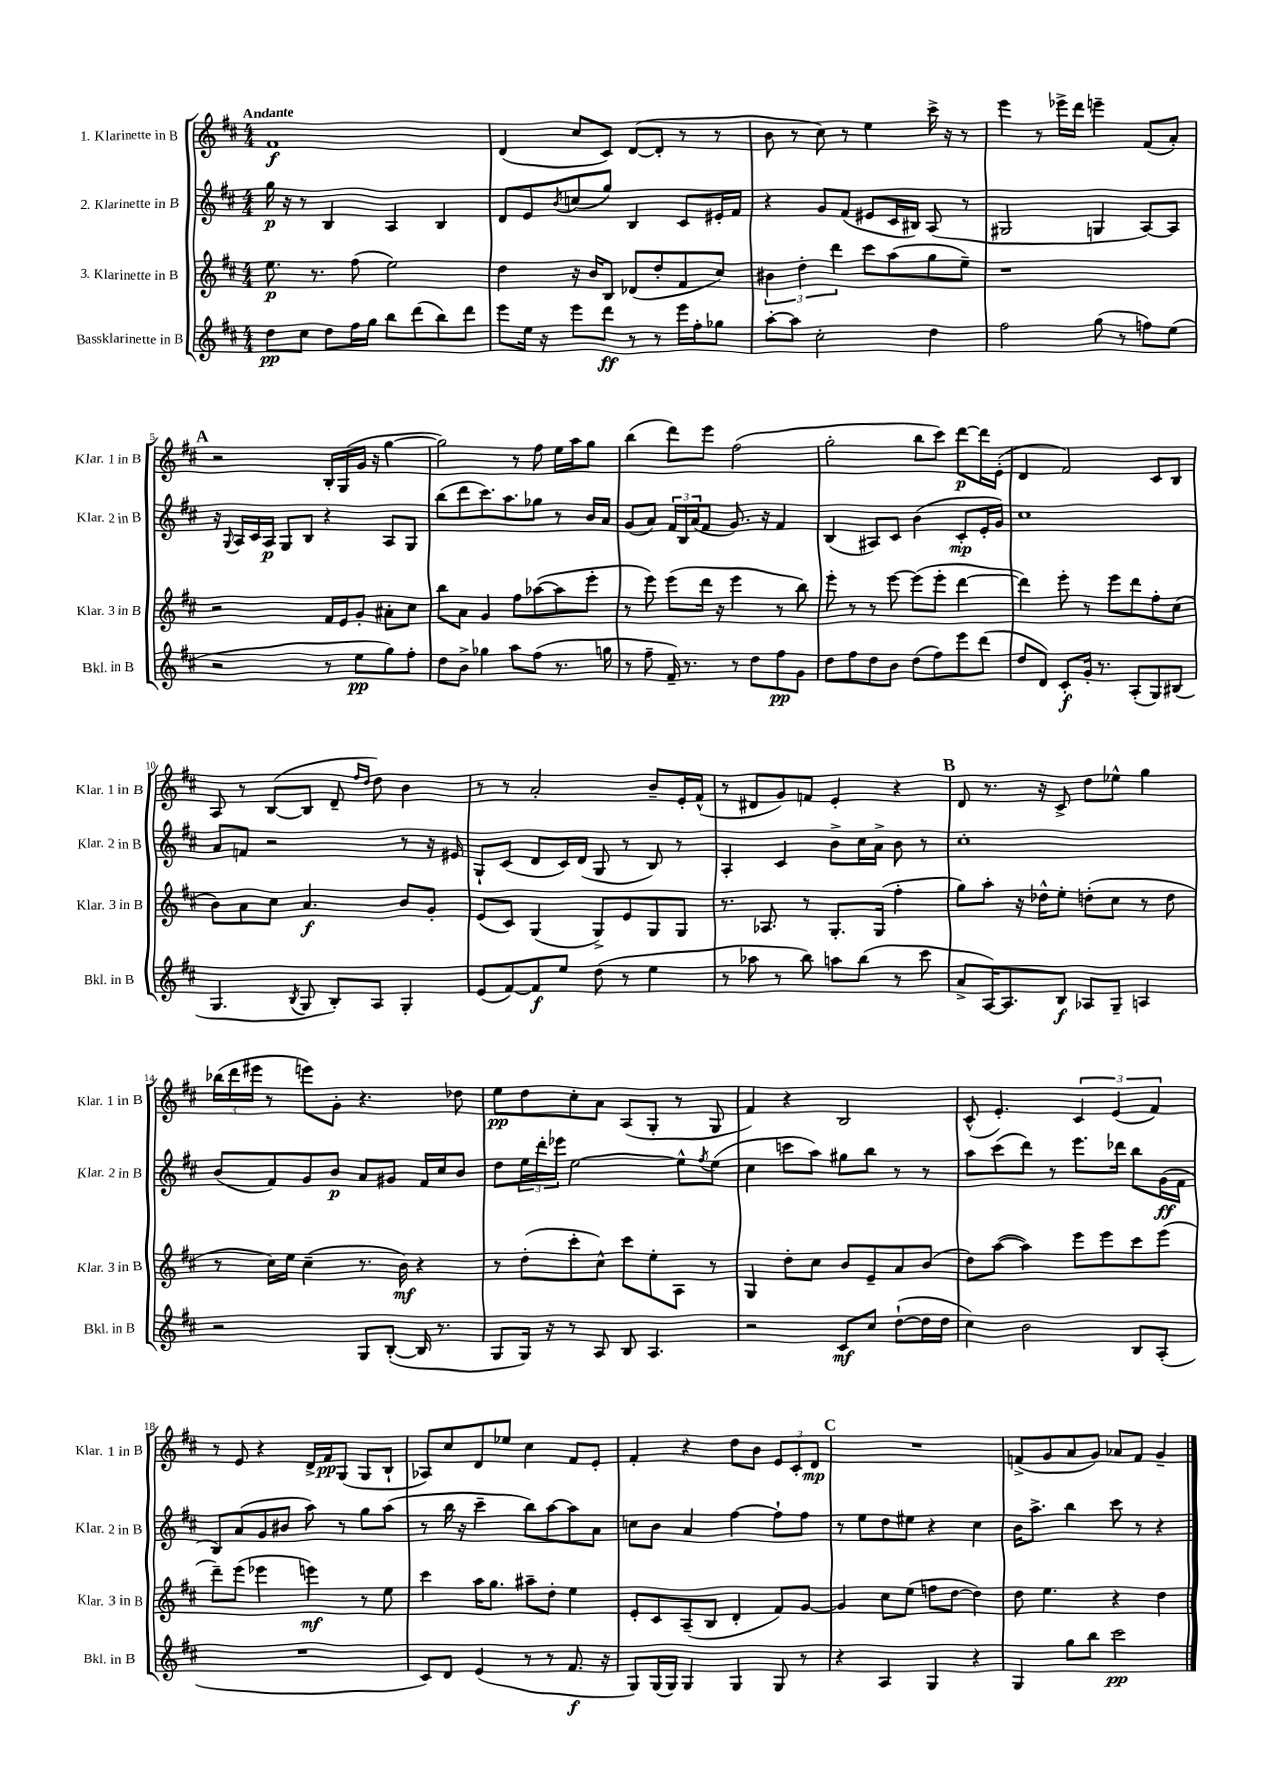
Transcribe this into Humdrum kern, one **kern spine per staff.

**kern	**kern	**kern	**kern
*staff4	*staff3	*staff2	*staff1
*clefG2	*clefG2	*clefG2	*clefG2
*k[f#c#]	*k[f#c#]	*k[f#c#]	*k[f#c#]
*M4/4	*M4/4	*M4/4	*M4/4
8dd	8.ee	16gg	1f#
.	.	16r	.
8cc#	.	8r	.
.	8.r	.	.
8dd	.	4B	.
16ff#	(8ff#	.	.
16gg	.	.	.
8bb	2ee)	4A	.
(8ddd	.	.	.
8bb)	.	4B	.
8ddd	.	.	.
=	=	=	=
8eee	4dd	8d	(4d
16ee	.	8e	.
16r	.	.	.
.	.	8qb	.
8eee	16r	(8cc	8cc#
.	16b	.	.
8ddd	8B	8gg)	8c#)
8r	(8d-	4B	([8d
8r	8dd'	.	8d']
16eee	8f#	8c#	8r
16ff#'	.	.	.
8gg-	8cc#)	16e#'	8r
.	.	16f#	.
=	=	=	=
[8aa'	6b#	4r	8b
8aa]	.	.	8r
.	6dd'	.	.
2cc#'	.	8g	8cc#)
.	6ddd	.	.
.	.	(8f#	8r
.	8ccc#	8e#	4ee
.	(8aa	16c#	.
.	.	16B#)	.
4dd	8gg	(8A	16ccc#^
.	.	.	16r
.	8ee~)	8r	8r
=	=	=	=
2ff#	1r	2G#	4eee
.	.	.	8r
.	.	.	16eee-^
.	.	.	16ddd
(8gg	.	4G	4eee~
8r	.	.	.
8ff)	.	[8A)	(8f#
(8ee	.	8A]	8a')
=	=	=	=
2r	2r	16r	2r
.	.	8qqG	.
.	.	16A	.
.	.	16c#	.
.	.	16A	.
.	.	8G	.
.	.	8B	.
8r	16f#	4r	16B'
.	16e	.	(16G
8ee	8g'	.	16g
.	.	.	16r
8gg)	8a#'	8A	[4gg
8ff#'	8cc#	8G	.
=	=	=	=
8dd	8bb	(8bb	2gg])
8b^	8a	8ddd	.
4gg-	4g	8.ccc#)	.
.	.	8.aa	.
8aa	8ff#	.	8r
(8ff#	([8aa-	8gg-	8ff#
8.r	8aa-]	8r	16ee
.	.	.	16aa
.	8eee'	16b	8gg
16gg	.	16a	.
=	=	=	=
8r	8r	(8g	(4bb
8ff#~	8eee)	8a)	.
16f#~)	(8eee	24f#	8ddd)
.	.	24B	.
8.r	.	.	.
.	.	(24a	.
.	16ddd	8f#	8eee
.	16r	.	.
8r	4eee	8.g)	(2ff#
8dd	.	.	.
.	.	16r	.
8ff#	8r	4f#	.
8g	8bb)	.	.
=	=	=	=
8dd	8eee'	(4B	2gg'
8ff#	8r	.	.
8dd	8r	8A#)	.
8b	[8eee	8c#	.
(8dd	(8eee]	(4b	8bb
8ff#)	8eee'	.	8ccc#)
8eee	[4ddd	8c#'	[8ddd
(8ddd	.	16e'	16ddd]
.	.	16g)	(16e'
=	=	=	=
8dd	4ddd])	1cc#	4d
8d)	.	.	.
8c#'	8eee'	.	2f#)
16g'	8r	.	.
8.r	.	.	.
.	8eee	.	.
(8A'	8ddd	.	.
8G)	8ff#'	.	8c#
(8B#	(8cc#	.	8B
=	=	=	=
4.G	8b)	8a	8A
.	8a	8f	8r
.	8cc#	2r	([8B
8qB	.	.	.
8G	4.a	.	8B]
8B')	.	.	8d~
.	.	.	16qqff#
.	.	.	16qqdd
8A	.	.	8dd)
4G'	8b	8r	4b
.	8g'	16r	.
.	.	16e#	.
=	=	=	=
(8e	(8e	8G`	8r
[8f#)	8c#)	(8c#	8r
8f#]	(4G	8d	2a'
8ee	.	16c#)	.
.	.	(16d	.
(8dd	8G^)	8G	.
8r	8e	8r	.
4ee	8G	8B)	8b~
.	8G	8r	16e'
.	.	.	(16f#^^
=	=	=	=
8r	8.r	4A'	8r
8aa-	.	.	8d#
.	8.A-	.	.
8r	.	4c#	8g)
8bb)	8r	.	8f
8aa	8.G'	8b^	4e'
(8bb	.	16cc#	.
.	(16G	16a^	.
8r	4ff#'	8b	4r
8ccc#	.	8r	.
=	=	=	=
8a^	8gg)	1cc#'	8d
[16A)	8aa'	.	8.r
8.A]	.	.	.
.	16r	.	.
.	16dd-^^	.	16r
8B	8ee'	.	8c#^
8A-	(8dd'	.	8dd
8G~	8cc#	.	8ee-^^
4A	8r	.	4gg
.	8dd	.	.
=	=	=	=
2r	8r	(8b	(24bb-
.	.	.	24ddd
.	.	.	24eee#
.	16cc#)	8f#)	8r
.	16ee	.	.
.	(4cc#~	8g	8eee)
.	.	8b	8g'
8G	8.r	8a	4.r
([8B'	.	8g#	.
.	16b)	.	.
16B]	4r	16f#	.
8.r	.	16cc#	.
.	.	8b	8dd-
=	=	=	=
8G	8r	8dd	8ee
16G)	(8dd'	24ee	8dd
.	.	24ddd'	.
16r	.	.	.
.	.	24eee-	.
8r	8ccc#'	[2ee	8cc#'
8A	8cc#^^)	.	8a
8B	8ccc#	.	(8A
4.A	8ee'	.	8G'
.	8A	8ee^^]	8r
.	.	8qff#	.
.	8r	(8ee	8G
=	=	=	=
2r	4G	4cc#	4f#)
.	8dd'	8ccc	4r
.	8cc#	8aa)	.
8c#	8b	8gg#	2B
8cc#	8e~	8bb	.
([8dd`	8a	8r	.
16dd]	(8b	8r	.
16dd	.	.	.
=	=	=	=
4cc#)	8dd)	8aa	(8c#^^
.	([8aa	(8ccc#	4.e')
2b	4aa])	8ddd)	.
.	.	8r	.
.	8eee	8.eee	6c#
.	8eee	.	.
.	.	.	(6e
.	.	16ddd-	.
8B	8ccc#	8bb	.
.	.	.	6f#)
(8A'	(8eee	(16g	.
.	.	16f#	.
=	=	=	=
1r	8ddd~)	8B)	8r
.	(8eee	(8a	8e
.	4eee-	8g	4r
.	.	8b#	.
.	4eee)	8aa)	16d^
.	.	.	16f#
.	.	8r	(8G
.	8r	8gg	8G
.	8ee	(8aa	8B`
=	=	=	=
8c#)	4ccc#	8r	8A-)
8d	.	16bb	8cc#
.	.	16r	.
(4e	16aa	4ccc#~	8d
.	8.gg	.	.
.	.	.	8ee-
8r	8aa#~	8bb)	4cc#
8r	8dd'	[8aa	.
8.f#	4ee	8aa]	8f#
.	.	8a	8e'
16r	.	.	.
=	=	=	=
8G)	8e'	8cc	4f#'
(16G	8c#	8b	.
16G)	.	.	.
4G	(8A~	4a	4r
.	8B	.	.
4G	4d'	[4ff#	8dd
.	.	.	8b
8G	8f#)	8ff#`]	12e
.	.	.	12c#'
8r	[8g	8ff#	.
.	.	.	12d
=	=	=	=
4r	4g]	8r	1r
.	.	8ee	.
4A	8cc#	8dd	.
.	(8ee	8ee#	.
4G	8ff	4r	.
.	[8dd	.	.
4r	4dd])	4cc#	.
=	=	=	=
4G	8dd	16b	(8f^
.	.	8.aa^	.
.	4.ee	.	8g
8gg	.	4bb	8a
8bb	.	.	8g)
2ccc#	4r	8ccc#	8a-
.	.	8r	8f
.	4dd	4r	4g~
==	==	==	==
*-	*-	*-	*-
